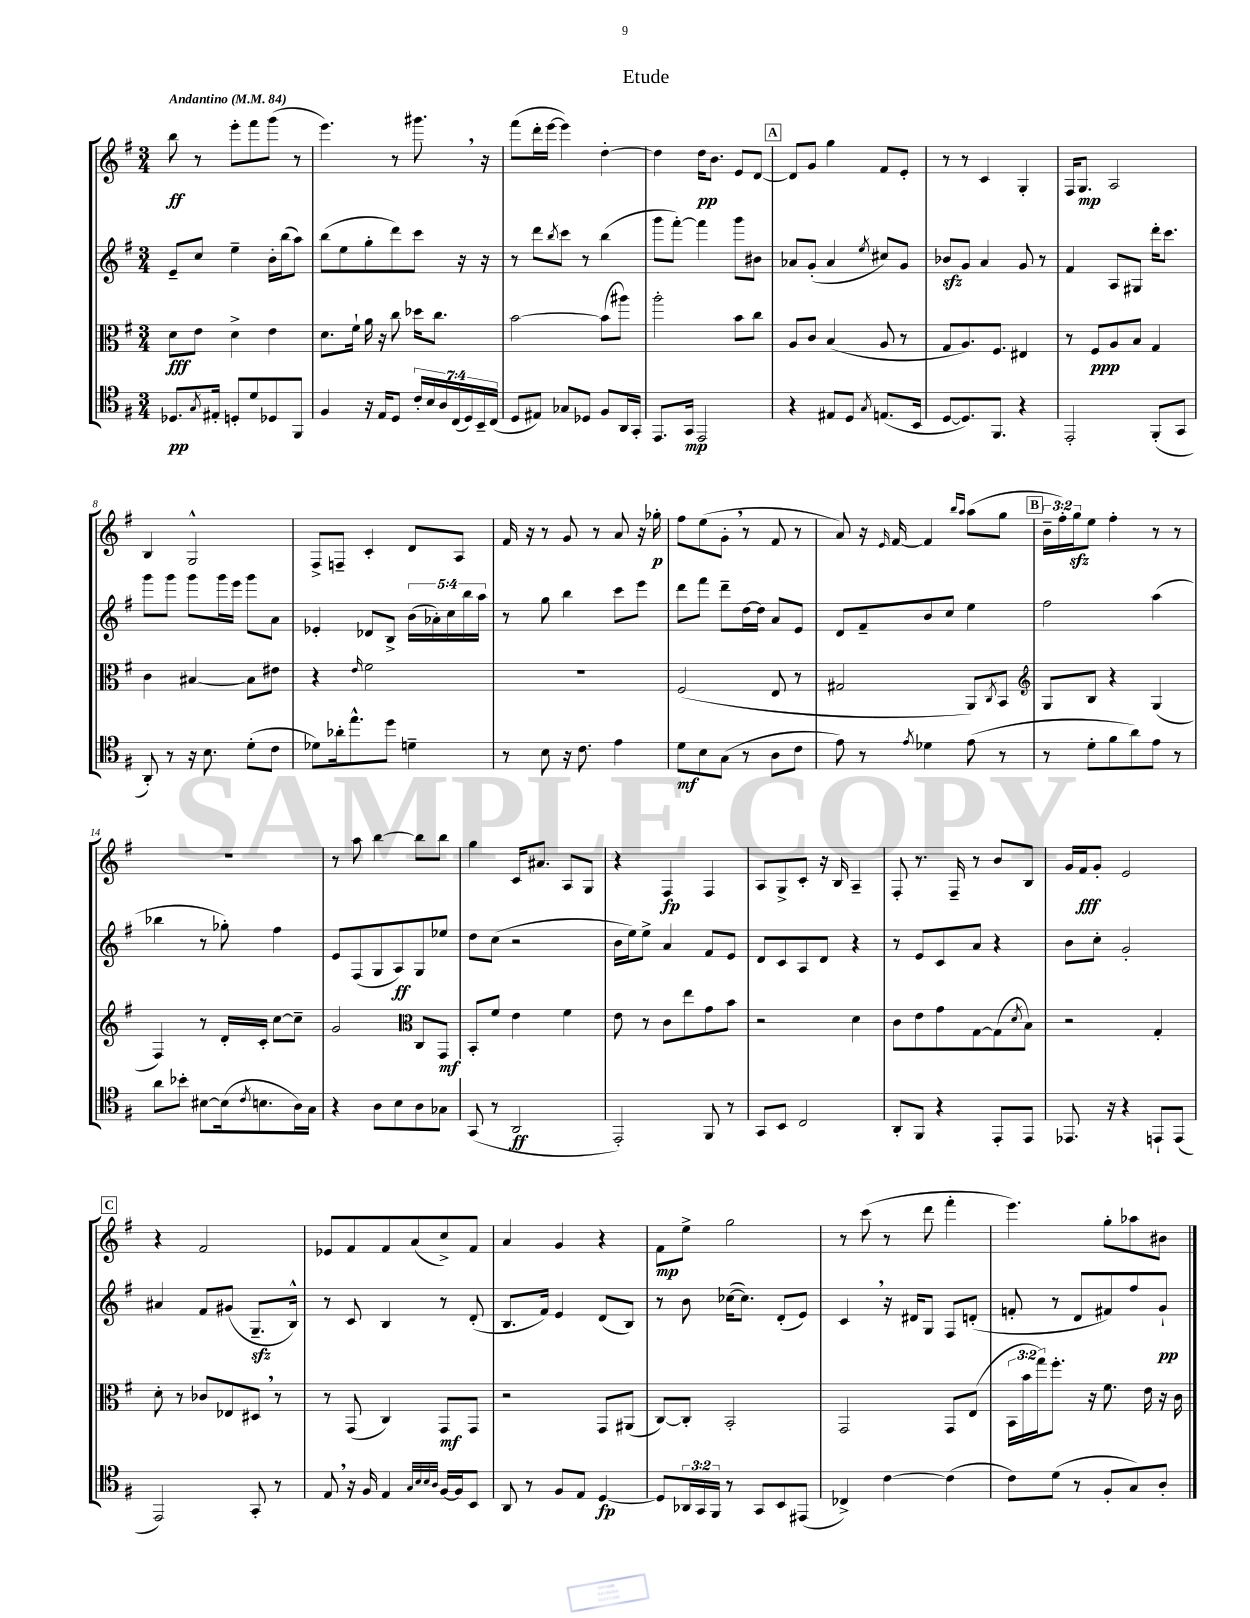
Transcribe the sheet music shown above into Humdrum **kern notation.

**kern	**dynam	**kern	**dynam	**kern	**dynam	**kern	**dynam
*part4	*part4	*part3	*part3	*part2	*part2	*part1	*part1
*staff4	*staff4	*staff3	*staff3	*staff2	*staff2	*staff1	*staff1
*clefC4	*	*clefC3	*	*clefG2	*	*clefG2	*
*k[f#]	*	*k[f#]	*	*k[f#]	*	*k[f#]	*
*M3/4	*	*M3/4	*	*M3/4	*	*M3/4	*
*MM84	*	*MM84	*	*MM84	*	*MM84	*
=1	=1	=1	=1	=1	=1	=1	=1
!	!	!	!	!	!	!LO:TX:a:B:t=Andantino	!
8.D-X/L	pp	8d\L	fff	8e~/L	.	8bb\	ff
.	.	8e\J	.	8cc/J	.	8r	.
8qG/	.	.	.	.	.	.	.
16E#X'/Jk	.	.	.	.	.	.	.
8Dn'/L	.	4d^\	.	4ee~\	.	8eee'\L	.
8d/	.	.	.	.	.	8fff#\	.
8D-X/	.	4e\	.	16b'\LL	.	(8ggg\J	.
.	.	.	.	(16bb\J	.	.	.
8FF#/J	.	.	.	8aa\J)	.	8r	.
=2	=2	=2	=2	=2	=2	=2	=2
4F#/	.	8.d\L	.	(8bb\L	.	4.eee\)	.
.	.	.	.	8ee\	.	.	.
.	.	16f#`\Jk	.	.	.	.	.
16r	.	16a\	.	8gg'\	.	.	.
16E/KL	.	16r	.	.	.	.	.
8D/J	.	8cc\	.	8ddd\)	.	8r	.
28c'/LL	.	16dd-X\KL	.	8ccc\J	.	8.ggg#X,\	.
28B/	.	.	.	.	.	.	.
.	.	8.cc\J	.	.	.	.	.
28A/	.	.	.	.	.	.	.
(28C/	.	.	.	.	.	.	.
.	.	.	.	16r	.	.	.
28D/)	.	.	.	.	.	.	.
28BB~/	.	.	.	.	.	.	.
.	.	.	.	16r	.	16r	.
(28C/JJ	.	.	.	.	.	.	.
=3	=3	=3	=3	=3	=3	=3	=3
8D/L	.	[2b\	.	8r	.	(8fff#\L	.
8E#X/J)	.	.	.	8ddd\L	.	16ddd'\L	.
.	.	.	.	.	.	[16eee\JJ	.
.	.	.	.	8qbb/	.	.	.
8G-X/L	.	.	.	8ccc\J	.	4eee\])	.
8D-X/J	.	.	.	8r	.	.	.
8F#/L	.	(8b\L]	.	(4bb\	.	[4dd'\	.
16AA/L	.	8aa#X\J)	.	.	.	.	.
16GG'/JJ	.	.	.	.	.	.	.
=4	=4	=4	=4	=4	=4	=4	=4
8.EE/L	.	2aa'\	.	8ggg\L	.	4dd\]	.
.	.	.	.	[8fff#'\J)	.	.	.
16GG/Jk	mp	.	.	.	.	.	.
2EE/	.	.	.	4fff#\]	.	16dd\KL	pp
.	.	.	.	.	.	8.b\J	.
.	.	8b\L	.	8ggg\L	.	8e/L	.
.	.	8cc\J	.	8b#X\J	.	[8d/J	.
!!LO:REH:place=s1:t=A
=5	=5	=5	=5	=5	=5	=5	=5
4r	.	8A/L	.	8a-X/L	.	8d/L]	.
.	.	8c/J	.	(8g'/J	.	8g/J	.
8E#X/L	.	(4B/	.	4a-/	.	4gg\	.
8D/J	.	.	.	.	.	.	.
8qG/	.	.	.	8qee/	.	.	.
(8.En/L	.	8A/	.	8cc#X/L)	.	8f#/L	.
.	.	8r	.	8g/J	.	8e'/J	.
16BB/Jk	.	.	.	.	.	.	.
=6	=6	=6	=6	=6	=6	=6	=6
[8D/L	.	8G/L	.	8b-Xzz/L	.	8r	.
8.D/])	.	8.A/)	.	8g/J	.	8r	.
.	.	.	.	4a/	.	4c/	.
8.FF#/J	.	8.F#/J	.	.	.	.	.
4r	.	4E#X/	.	8g/	.	4G'/	.
.	.	.	.	8r	.	.	.
=7	=7	=7	=7	=7	=7	=7	=7
2EE'/	.	8r	.	4f#/	.	16F#/KL	.
.	.	.	.	.	.	8.G/J	mp
.	.	8F#/L	ppp	.	.	.	.
.	.	8A/	.	8A/L	.	2A/	.
.	.	8B/J	.	8G#X/J	.	.	.
(8FF#'/L	.	4G/	.	16ddd'\KL	.	.	.
.	.	.	.	8.ccc\J	.	.	.
8GG/J	.	.	.	.	.	.	.
!!LO:LB:g=z
=8	=8	=8	=8	=8	=8	=8	=8
8AA'/)	.	4c\	.	8ggg\L	.	4B/	.
8r	.	.	.	8ggg\J	.	.	.
16r	.	[4B#X/	.	8ggg\L	.	2G^^/	.
8.B\	.	.	.	.	.	.	.
.	.	.	.	16ggg\L	.	.	.
.	.	.	.	16eee\JJ	.	.	.
(8d'\L	.	8B#\L]	.	8ggg\L	.	.	.
8c\J	.	8e#X\J	.	8a\J	.	.	.
=9	=9	=9	=9	=9	=9	=9	=9
8d-X\L)	.	4r	.	4e-X'/	.	8F#^/L	.
16a-X'\k	.	.	.	.	.	8Fn~/J	.
8.ee^^\	.	.	.	.	.	.	.
.	.	16qqe/	.	.	.	.	.
.	.	2f#\	.	8d-X/L	.	4c'/	.
8dd\J	.	.	.	8B^/J	.	.	.
4dn~\	.	.	.	(20b\LL	.	8d/L	.
.	.	.	.	20a-X'\)	.	.	.
.	.	.	.	20cc\	.	.	.
.	.	.	.	.	.	8A/J	.
.	.	.	.	20bb\	.	.	.
.	.	.	.	20aa\JJ	.	.	.
=10	=10	=10	=10	=10	=10	=10	=10
8r	.	2.r	.	8r	.	16f#/	.
.	.	.	.	.	.	16r	.
8B\	.	.	.	8gg\	.	8r	.
16r	.	.	.	4bb\	.	8g/	.
8.c\	.	.	.	.	.	.	.
.	.	.	.	.	.	8r	.
4e\	.	.	.	8ccc\L	.	8a/	.
.	.	.	.	8eee\J	.	16r	.
.	.	.	.	.	.	16gg-X'\	p
=11	=11	=11	=11	=11	=11	=11	=11
8d\L	mf	(2F#/	.	8ddd\L	.	8ff#\L	.
8B\	.	.	.	8fff#\J	.	(8ee\	.
(8G\J	.	.	.	8ddd~\L	.	8g',\J	.
8r	.	.	.	[16dd\L	.	8r	.
.	.	.	.	16dd\JJ]	.	.	.
8A\L	.	8E/	.	8a/L	.	8f#/	.
8c\J	.	8r	.	8e/J	.	8r	.
=12	=12	=12	=12	=12	=12	=12	=12
8e\)	.	2G#X/	.	8d/L	.	8a/)	.
8r	.	.	.	8f#~/	.	16r	.
.	.	.	.	.	.	16qqe/	.
.	.	.	.	.	.	[16f#/	.
8qe/	.	.	.	.	.	.	.
4d-X\	.	.	.	8b/	.	4f#/]	.
.	.	.	.	8cc/J	.	.	.
.	.	.	.	.	.	16qqbb/LL	.
.	.	.	.	.	.	16qqaa/JJ	.
(8e\	.	8AA/L)	.	4ee\	.	(8aa\L	.
.	.	8qC/	.	.	.	.	.
8r	.	8BB/J	.	.	.	8gg\J	.
!!LO:REH:place=s1:t=B
=13	=13	=13	=13	=13	=13	=13	=13
*	*	*clefG2	*	*	*	*	*
8r	.	8G/L	.	2ff#\	.	24b~\LL	.
.	.	.	.	.	.	24ff#'\)	.
.	.	.	.	.	.	24ggzz\J	.
8d'\L	.	8B/J	.	.	.	8ee\J	.
8f#\	.	4r	.	.	.	4ff#'\	.
8a\)	.	.	.	.	.	.	.
8e\J	.	(4G/	.	(4aa\	.	8r	.
8r	.	.	.	.	.	8r	.
!!LO:LB:g=z
=14	=14	=14	=14	=14	=14	=14	=14
8a\L	.	4F#/)	.	4bb-X\	.	2.r	.
8b-X'\J	.	.	.	.	.	.	.
[8B#X\L	.	8r	.	8r	.	.	.
(16B#\k]	.	16d'/LL	.	8gg-X'\)	.	.	.
8qc/	.	.	.	.	.	.	.
8.Bn\	.	16c'/JJ	.	.	.	.	.
.	.	[8cc\L	.	4ff#\	.	.	.
16A\L)	.	8cc~\J]	.	.	.	.	.
16G\JJ	.	.	.	.	.	.	.
=15	=15	=15	=15	=15	=15	=15	=15
4r	.	2g/	.	8e/L	.	8r	.
.	.	.	.	(8F#/	.	8aa\	.
8A\L	.	.	.	8G/	.	[4bb\	.
8B\	.	.	.	8A/)	ff	.	.
*	*	*clefC3	*	*	*	*	*
8A\	.	8C/L	.	8G/	.	8bb\L]	.
8G-X\J	.	8GG/J	mf	8ee-X/J	.	8bb\J	.
=16	=16	=16	=16	=16	=16	=16	=16
(8GG/	.	8BB'/L	.	8dd\L	.	4gg\	.
8r	.	8f#/J	.	(8cc\J	.	.	.
2AA/	ff	4e\	.	2r	.	16c/KL	.
.	.	.	.	.	.	8.a#X/J	.
.	.	4f#\	.	.	.	8A/L	.
.	.	.	.	.	.	8G/J	.
=17	=17	=17	=17	=17	=17	=17	=17
2EE'/)	.	8e\	.	16b\LL	.	4r	.
.	.	.	.	16ee\J)	.	.	.
.	.	8r	.	8ee^\J	.	.	.
.	.	8c\L	.	4a/	.	4F#/	fp
.	.	8ee\	.	.	.	.	.
8FF#/	.	8g\	.	8f#/L	.	4F#/	.
8r	.	8b\J	.	8e/J	.	.	.
=18	=18	=18	=18	=18	=18	=18	=18
8GG/L	.	2r	.	8d/L	.	8A/L	.
8BB/J	.	.	.	8c/	.	8G^/	.
2C/	.	.	.	8A/	.	8c'/J	.
.	.	.	.	8d/J	.	16r	.
.	.	.	.	.	.	16B/	.
.	.	4d\	.	4r	.	4A~/	.
=19	=19	=19	=19	=19	=19	=19	=19
8AA'/L	.	8c\L	.	8r	.	8F#'/	.
8FF#/J	.	8e\	.	8e/L	.	8.r	.
4r	.	8g\	.	8c/	.	.	.
.	.	.	.	.	.	16F#~/	.
.	.	[8G\	.	8a/J	.	8r	.
8EE'/L	.	(8G\]	.	4r	.	8b/L	.
.	.	8qd/	.	.	.	.	.
8EE/J	.	8B\J)	.	.	.	8B/J	.
=20	=20	=20	=20	=20	=20	=20	=20
8.EE-X/	.	2r	.	8b\L	.	16g/LL	.
.	.	.	.	.	.	16f#/J	fff
.	.	.	.	8cc'\J	.	8g'/J	.
16r	.	.	.	.	.	.	.
4r	.	.	.	2g'/	.	2e/	.
8EEn`/L	.	4G'/	.	.	.	.	.
(8EE/J	.	.	.	.	.	.	.
!!LO:LB:g=z
!!LO:REH:place=s1:t=C
=21	=21	=21	=21	=21	=21	=21	=21
2EE/)	.	8d'\	.	4a#X/	.	4r	.
.	.	8r	.	.	.	.	.
.	.	8c-X/L	.	8f#/L	.	2f#/	.
.	.	8E-X/	.	(8g#X/J	.	.	.
8GG'/	.	8D#X,/J	.	8.Gzz~/L	.	.	.
8r	.	8r	.	.	.	.	.
.	.	.	.	16B^^/Jk)	.	.	.
=22	=22	=22	=22	=22	=22	=22	=22
8E,/	.	8r	.	8r	.	8e-X/L	.
16r	.	(8GG/	.	8c/	.	8f#/	.
16F#/	.	.	.	.	.	.	.
4E/	.	4C/)	.	4B/	.	8f#/	.
.	.	.	.	.	.	(8a/	.
32qqG/LLL	.	.	.	.	.	.	.
32qqB/	.	.	.	.	.	.	.
32qqB/	.	.	.	.	.	.	.
32qqA/JJJ	.	.	.	.	.	.	.
[16F#/LL	.	8GG/L	mf	8r	.	8cc^/)	.
16F#/J]	.	.	.	.	.	.	.
8BB/J	.	8GG/J	.	(8d'/	.	8f#/J	.
=23	=23	=23	=23	=23	=23	=23	=23
8AA/	.	2r	.	8.B/L	.	4a/	.
8r	.	.	.	.	.	.	.
.	.	.	.	16f#/Jk)	.	.	.
8F#/L	.	.	.	4e/	.	4g/	.
8E/J	.	.	.	.	.	.	.
[4D/	fp	8GG/L	.	(8d/L	.	4r	.
.	.	(8AA#X/J	.	8B/J)	.	.	.
=24	=24	=24	=24	=24	=24	=24	=24
8D/L]	.	[8C/L)	.	8r	.	8f#\L	mp
24AA-X/L	.	8C'/J]	.	8b\	.	8ee^\J	.
24GG/	.	.	.	.	.	.	.
24FF#/JJ	.	.	.	.	.	.	.
8r	.	2BB'/	.	([16cc-X\KL	.	2gg\	.
.	.	.	.	8.cc-\J])	.	.	.
8GG/L	.	.	.	.	.	.	.
8BB/	.	.	.	(8d'/L	.	.	.
(8EE#X/J	.	.	.	8e/J)	.	.	.
=25	=25	=25	=25	=25	=25	=25	=25
4C-X^/)	.	2GG/	.	4c,/	.	8r	.
.	.	.	.	.	.	(8ccc\	.
[4c\	.	.	.	16r	.	8r	.
.	.	.	.	16d#X/KL	.	.	.
.	.	.	.	8G/J	.	8ddd\	.
(4c\]	.	8GG/L	.	8F#/L	.	4fff#'\	.
.	.	(8E/J	.	(8dn'/J	.	.	.
=26	=26	=26	=26	=26	=26	=26	=26
8c\L)	.	24BB\LL	.	8fn'/	.	4.eee\)	.
.	.	24b\	.	.	.	.	.
.	.	24gg\J)	.	.	.	.	.
(8d\J	.	8.ff#'\J	.	8r	.	.	.
8r	.	.	.	8d/L	.	.	.
.	.	16r	.	.	.	.	.
8F#'/L	.	8.f#\	.	8f#X/)	.	8gg'\L	.
8G/)	.	.	.	8ff#/	.	8aa-X\	.
.	.	16e\	.	.	.	.	.
8A'/J	.	16r	.	8g`/J	pp	8b#X\J	.
.	.	16c\	.	.	.	.	.
==	==	==	==	==	==	==	==
*-	*-	*-	*-	*-	*-	*-	*-
